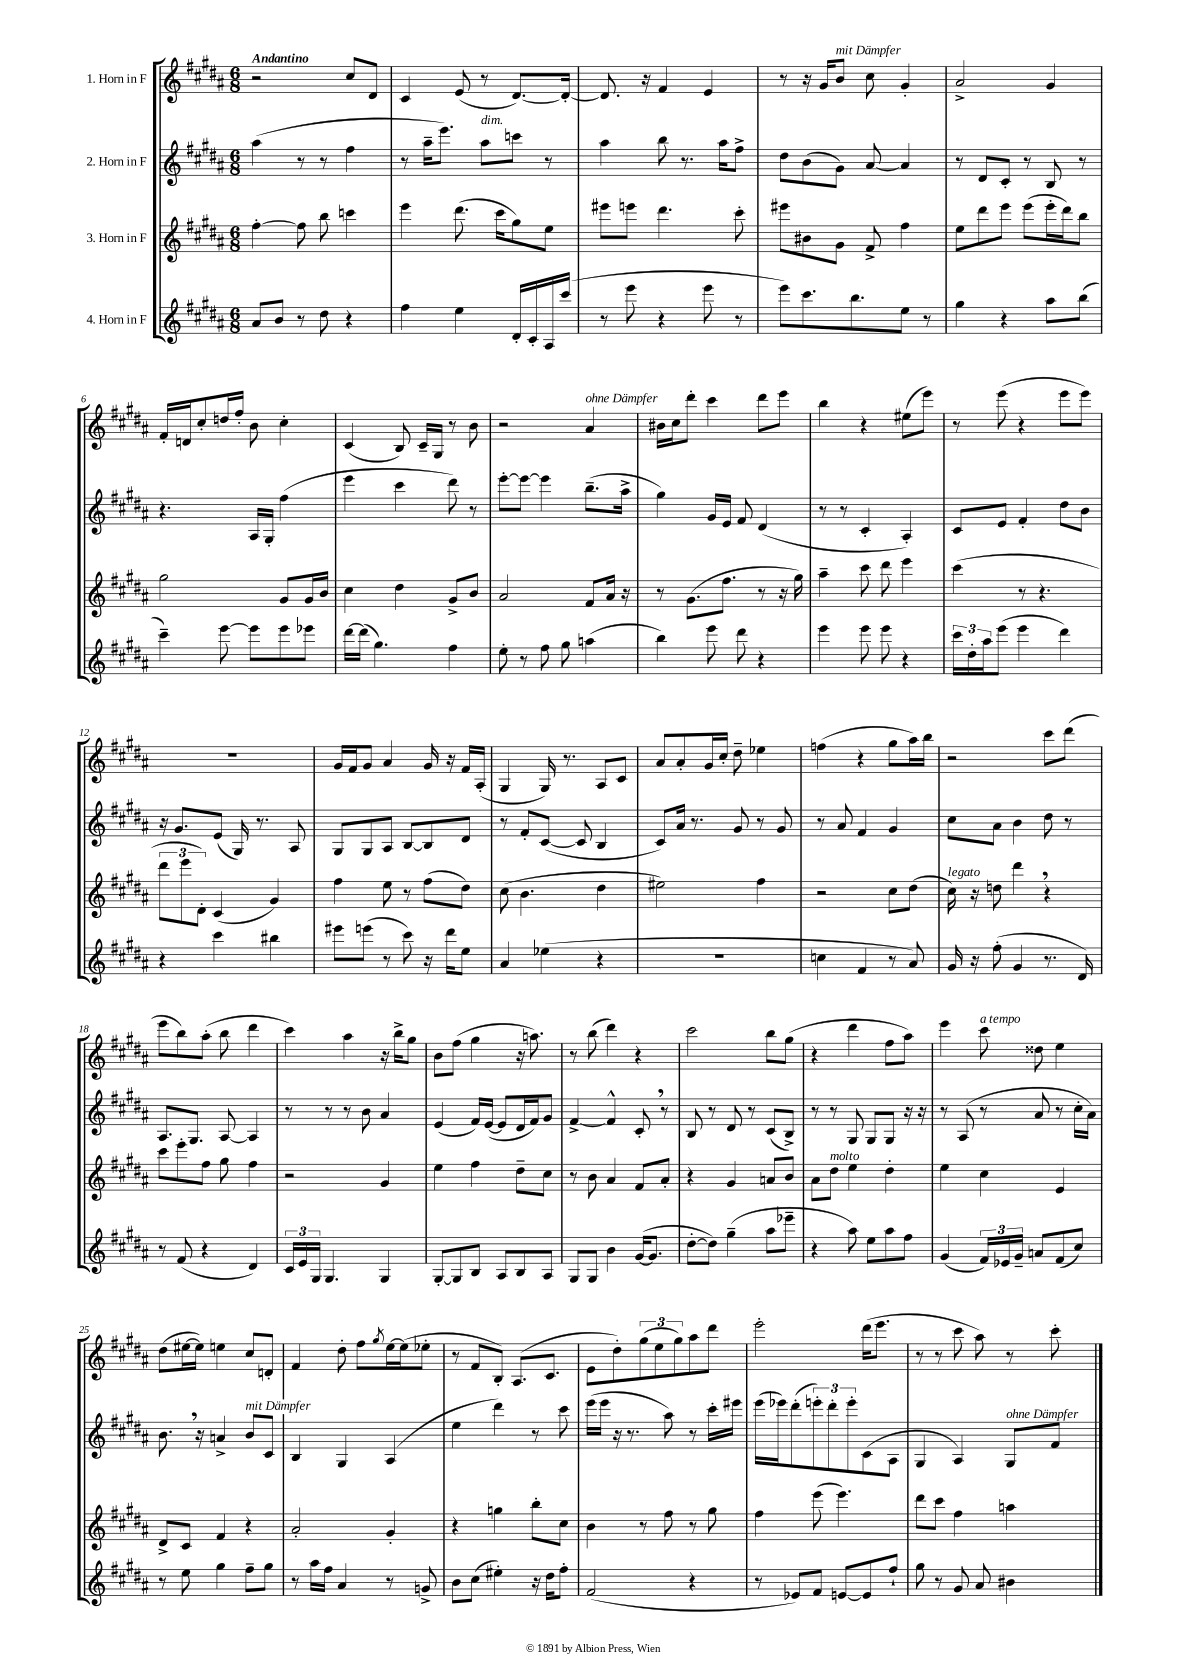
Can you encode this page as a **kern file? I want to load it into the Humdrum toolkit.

**kern	**kern	**kern	**kern
*part4	*part3	*part2	*part1
*staff4	*staff3	*staff2	*staff1
*I"4. Horn in F	*I"3. Horn in F	*I"2. Horn in F	*I"1. Horn in F
*clefG2	*clefG2	*clefG2	*clefG2
*k[f#c#g#d#a#]	*k[f#c#g#d#a#]	*k[f#c#g#d#a#]	*k[f#c#g#d#a#]
*M6/8	*M6/8	*M6/8	*M6/8
=1	=1	=1	=1
!	!	!	!LO:TX:a:B:t=Andantino
8a#/L	[4ff#'\	(4aa#\	2r
8b/J	.	.	.
8r	8ff#\]	8r	.
8dd#\	8bb\	8r	.
4r	4cccn\	4ff#\	8cc#/L
.	.	.	8d#/J
=2	=2	=2	=2
4ff#\	4eee\	8r	4c#/
.	.	16aa#~\KL	.
.	.	8.eee\J)	.
4ee\	(8.ddd#\	.	(8e/
!	!	!LO:TX:a:i:t=dim.	!
.	.	8aa#\L	8r
.	16ccc#\KL	.	.
16d#'/LL	8gg#\)	8cccn\J	[8.d#/L)
16c#'/	.	.	.
16A#/	8ee\J	8r	.
(16ccc#/JJ	.	.	16d#'/Jk_
=3	=3	=3	=3
8r	8eee#X\L	4aa#\	8.d#/]
8eee\	8eeen\J	.	.
.	.	.	16r
4r	4.ddd#\	8bb\	4f#/
.	.	8.r	.
8eee\	.	.	4e/
.	.	16aa#\KL	.
8r	8ccc#'\	8ff#^\J	.
=4	=4	=4	=4
8eee\L)	8eee#X\L	8dd#\L	8r
8.ccc#\	8b#X\	(8b\	16r
.	.	.	16g#/KL
!	!	!	!LO:TX:a:i:t=mit Dämpfer
.	8g#\J	8g#\J)	8b/J
8.bb\	.	.	.
.	8f#^/	[8a#/	8cc#\
8ee\J	4ff#\	4a#/]	4g#'/
8r	.	.	.
=5	=5	=5	=5
4gg#\	8ee\L	8r	2a#^/
.	8ddd#\	8d#/L	.
4r	8eee\J	8c#'/J	.
.	(8eee\L	8r	.
8aa#\L	16eee'\L	8B/	4g#/
.	16ddd#\J)	.	.
(8bb\J	8bb\J	8r	.
!!LO:LB:g=z
=6	=6	=6	=6
4ccc#~\)	2gg#\	4.r	16f#'/LL
.	.	.	16dn/J
.	.	.	8cc#'/
[8eee\	.	.	16ddn/L
.	.	.	16ff#'/JJ
8eee\L]	.	16A#/LL	8b\
.	.	16G#'/JJ	.
8eee\	8g#/L	(4ff#\	4cc#'\
8eee-X\J	16g#/L	.	.
.	16b/JJ	.	.
=7	=7	=7	=7
[16ddd#\LL	4cc#\	4eee\	(4c#/
(16ddd#\JJ]	.	.	.
4.gg#\)	.	.	.
.	4dd#\	4ccc#\	8B/)
.	.	.	16c#~/LL
.	.	.	16G#/JJ
4ff#\	8g#^/L	8ddd#\)	8r
.	8b/J	8r	8b\
=8	=8	=8	=8
8ee'\	2a#/	[8eee'\L	2r
8r	.	8eee\J_	.
8ff#\	.	4eee\]	.
8gg#\	.	.	.
!	!	!	!LO:TX:a:i:t=ohne Dämpfer
(4aan\	8f#/L	(8.bb~\L	4a#/
.	16a#/Jk	.	.
.	16r	16aa#^\Jk	.
=9	=9	=9	=9
4bb\)	8r	4gg#\)	16b#X\LL
.	.	.	16cc#\J
.	(8.g#\L	.	8ddd#'\J
8eee\	.	16g#/LL	4ccc#\
.	8.ff#\J	16e/JJ	.
8ddd#\	.	8f#/	.
4r	8r	(4d#/	8ddd#\L
.	16r	.	8eee\J
.	16gg#\)	.	.
=10	=10	=10	=10
4eee\	4aa#~\	8r	4bb\
.	.	8r	.
8eee\	8ccc#\	4c#'/	4r
8eee\	8ddd#\	.	.
4r	4eee\	4A#'/)	(8ee#X\L
.	.	.	8eee\J)
=11	=11	=11	=11
24ccc#\LL	(4ccc#\	8c#/L	8r
24dd#'\	.	.	.
24aa#\J	.	.	.
(8eee\J	.	8e/J	(8eee\
4eee\	8r	4f#'/	4r
.	4.r	.	.
4ddd#\)	.	8dd#\L	8eee\L
.	.	8b\J	8eee\J)
!!LO:LB:g=z
=12	=12	=12	=12
4r	12ddd#\L	16r	2.r
.	.	8.g#/L	.
.	12eee\	.	.
.	12d#'\J)	.	.
4ccc#\	(4c#/	(8e/J	.
.	.	16G#/)	.
.	.	8.r	.
4bb#X\	4g#/)	.	.
.	.	8A#/	.
=13	=13	=13	=13
8eee#X\L	4ff#\	8G#/L	16g#/LL
.	.	.	16f#/J
(8eeen\J	.	8G#/	8g#/J
8r	8ee\	8A#/J	4a#/
8ccc#\)	8r	[8B/L	.
16r	(8ff#\L	8B/]	16g#/
16ddd#\KL	.	.	16r
8ee\J	8dd#\J)	8d#/J	16f#/LL
.	.	.	(16A#'/JJ
=14	=14	=14	=14
4a#/	(8cc#\	8r	4G#/
.	4.b\	8f#'/L	.
(4ee-X\	.	([8c#/J	16G#/)
.	.	.	8.r
.	.	8c#/]	.
4r	4dd#\	4B/	8A#/L
.	.	.	8c#/J
=15	=15	=15	=15
2.r	2ee#X\)	8c#/L)	8a#/L
.	.	16a#/Jk	8a#'/
.	.	8.r	.
.	.	.	16g#/L
.	.	.	16cc#'/JJ
.	.	8g#/	8dd#~\
.	4ff#\	8r	4ee-X\
.	.	8g#/	.
=16	=16	=16	=16
4ccn\	2r	8r	(4ffn\
.	.	8a#/	.
4f#/	.	4f#/	4r
8r	8cc#\L	4g#/	8gg#\L
8a#/)	(8dd#\J	.	16aa#\L)
.	.	.	16bb\JJ
=17	=17	=17	=17
!	!LO:TX:a:i:t=legato	!	!
16g#/	16cc#\)	8cc#\L	2r
16r	16r	.	.
(8ff#'\	8ddn\	8a#\J	.
4g#/	4ddd#,\	4b\	.
8.r	4r	8dd#\	8ccc#\L
.	.	8r	(8ddd#\J
16d#/)	.	.	.
!!LO:LB:g=z
=18	=18	=18	=18
8r	8ccc#\L	8.A#/L	8eee\L
(8f#/	8eee'\	.	8bb\)
.	.	8.G#/J	.
4r	8ff#\J	.	(8aa#'\J
.	8gg#\	[8A#/	8bb\
4d#/)	4ff#\	4A#/]	4ddd#\
=19	=19	=19	=19
24c#/LL	2r	8r	4ccc#\)
24e/	.	.	.
24G#/JJ	.	.	.
4.G#/	.	8r	.
.	.	8r	4aa#\
.	.	8b\	.
4G#/	4g#/	4a#/	16r
.	.	.	16bb^\KL
.	.	.	8gg#\J
=20	=20	=20	=20
[8G#'/L	4ee\	(4e/	8b\L
8G#/]	.	.	(8ff#\J
8B/J	4ff#\	16f#/LL)	4gg#\
.	.	([16e/JJ	.
8A#/L	.	8e/L]	.
8B/	8dd#~\L	16d#/L	16r
.	.	16f#/J)	8.aan\)
8A#/J	8cc#\J	8g#/J	.
=21	=21	=21	=21
8G#/L	8r	[4f#^/	8r
8G#/J	8b\	.	(8bb\
4b\	4a#/	4f#^^/]	4ddd#\)
([16g#/KL	8f#/L	8c#',/	4r
8.g#/J]	.	.	.
.	8a#'/J	8r	.
=22	=22	=22	=22
[8dd#'\L	4r	8B/	2ccc#\
8dd#\J])	.	8r	.
(4gg#~\	4g#/	8d#/	.
.	.	8r	.
8aa#\L	8an/L	(8c#/L	8bb\L
8eee-X~\J	8b/J	8B^/J)	(8gg#\J
=23	=23	=23	=23
4r	8a#\L	8r	4r
!	!LO:TX:a:i:t=molto	!	!
.	8dd#\J	8r	.
8aa#\)	4ee\	8G#/	4ddd#\
8ee\L	.	8G#/L	.
8aa#\	4dd#'\	8G#/J	8ff#\L
8ff#\J	.	16r	8aa#\J)
.	.	16r	.
=24	=24	=24	=24
(4g#/	4ee\	8r	4eee\
.	.	(8A#/	.
!	!	!	!LO:TX:a:i:t=a tempo
24f#/LL)	4cc#\	8r	8ccc#\
24e-X/	.	.	.
24g#~/JJ	.	.	.
8an/L	.	8a#/	8dd##X\
(8f#/	4e/	8r	4ee\
8cc#/J)	.	16cc#'\LL	.
.	.	16a#\JJ)	.
!!LO:LB:g=z
=25	=25	=25	=25
8r	8d#^/L	8.b,\	(8dd#\L
8ee\	8c#/J	.	[16ee#X\L
.	.	16r	16ee#\JJ])
4gg#\	4f#/	4an^/	4een\
!	!	!LO:TX:a:i:t=mit Dämpfer	!
8ff#~\L	4r	8b/L	8cc#/L
8gg#\J	.	8c#/J	8dn'/J
=26	=26	=26	=26
8r	2a#'/	4B/	4f#/
16aa#\LL	.	.	.
16ff#\JJ	.	.	.
4a#/	.	4G#/	8dd#'\
.	.	.	8ff#\L
.	.	.	8qgg#/
8r	4g#'/	(4A#/	[16ee\L
.	.	.	(16ee\J]
8gn^/	.	.	8ee-X'\J
=27	=27	=27	=27
8b\L	4r	4ee\	8r
(8cc#\J	.	.	8f#/L
4ee#X'\)	4ggn\	4ddd#\)	8B'/J)
.	.	.	(8.A#/L
16r	8bb'\L	8r	.
16dd#\KL	.	.	8.c#/J
8ff#'\J	8cc#\J	8ccc#\	.
=28	=28	=28	=28
(2f#/	4b\	(16eee\LL	8e\L
.	.	16eee\JJ	.
.	.	16r	8dd#'\)
.	.	8.r	.
.	8r	.	(12gg#\
.	.	.	12ee\
.	8ff#\	8aa#\)	.
.	.	.	12gg#\)
4r	8r	8r	8aa#\
.	8gg#\	16ccc#'\LL	8ddd#\J
.	.	16eee#X\JJ	.
=29	=29	=29	=29
8r	4ff#\	(16eee\LL	2eee'\
.	.	16eee-X\J)	.
8e-X/L)	.	(8ddd#'\	.
8f#/J	(8eee\	12eeen'\)	.
.	.	12ddd#'\	.
[8en/L	4.eee\)	.	.
.	.	12eee'\	.
8e/]	.	(8c#\	(16ddd#\KL
.	.	.	8.eee\J
8ff#`/J	.	8A#\J	.
=30	=30	=30	=30
8gg#\	8ddd#\L	4G#/	8r
8r	8ccc#\J	.	8r
8g#/	4ff#\	4A#/)	8ccc#\
8a#/	.	.	8aa#\)
!	!	!LO:TX:a:i:t=ohne Dämpfer	!
4b#X\	4aan\	8G#/L	8r
.	.	8f#/J	8ccc#'\
==	==	==	==
*-	*-	*-	*-
